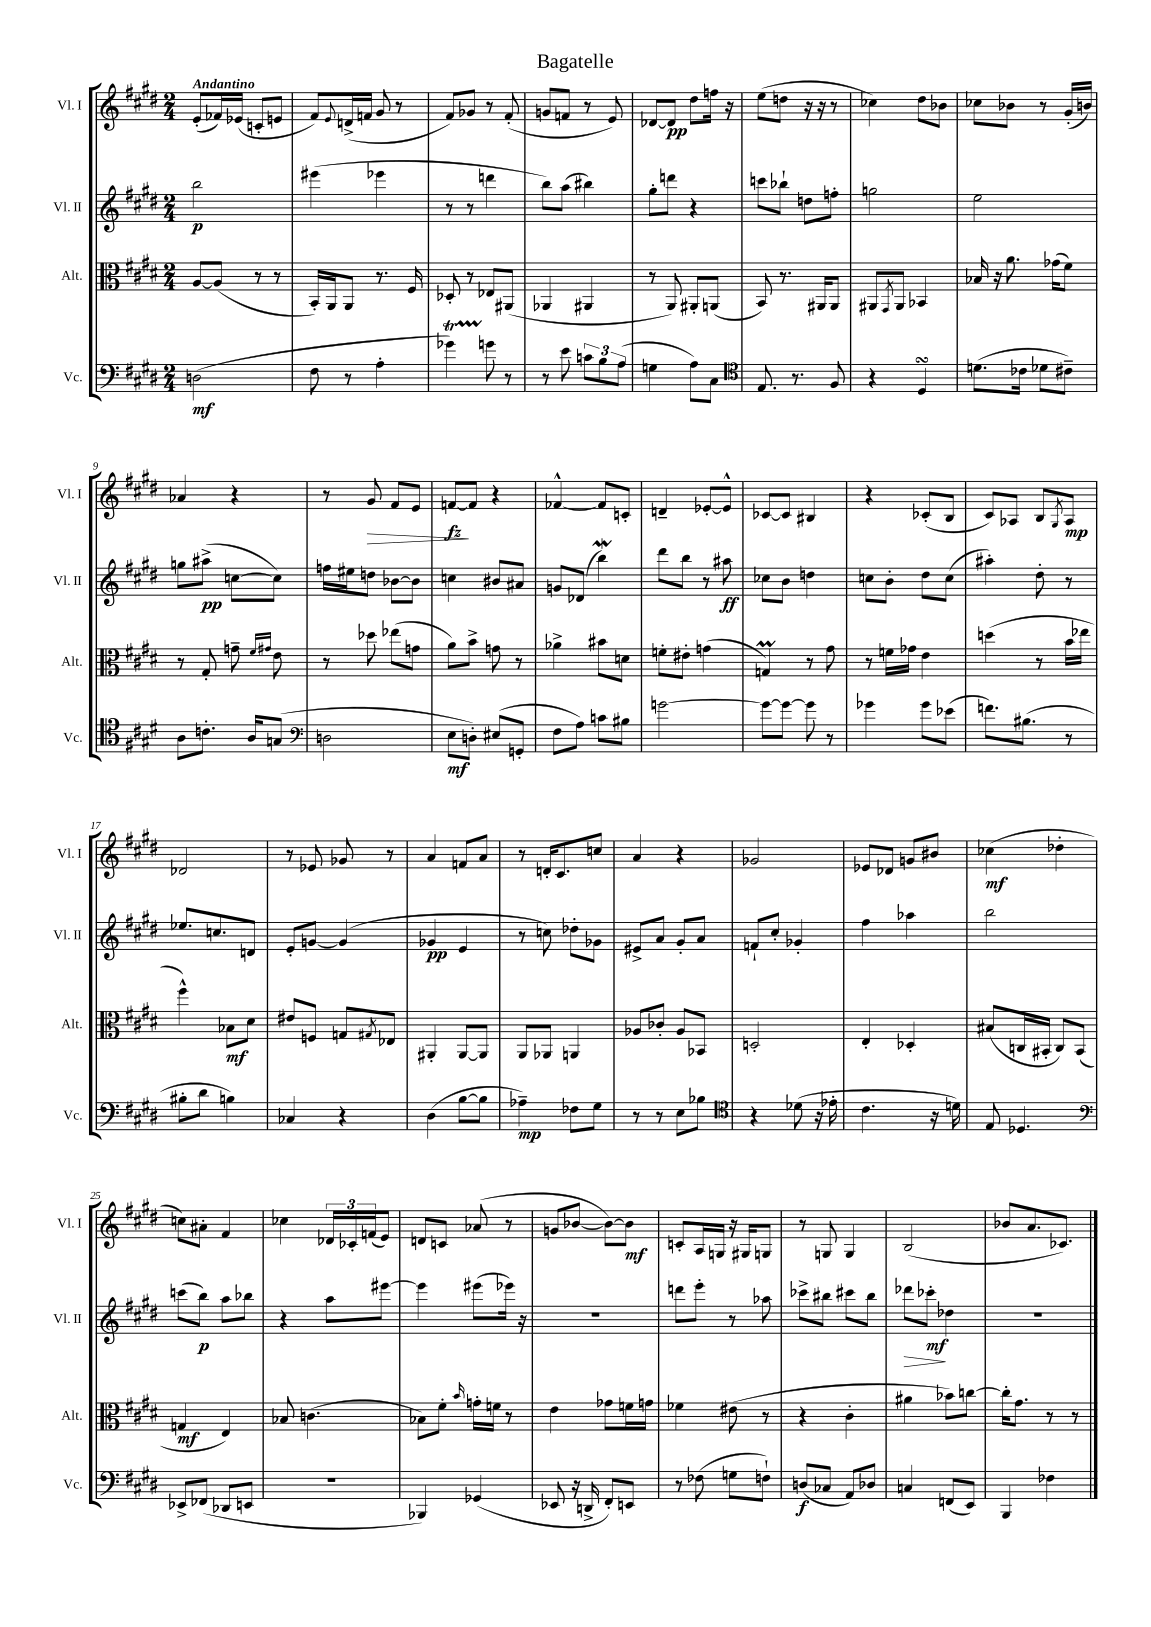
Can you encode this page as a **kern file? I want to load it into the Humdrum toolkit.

**kern	**dynam	**kern	**dynam	**kern	**dynam	**kern	**dynam
*part4	*part4	*part3	*part3	*part2	*part2	*part1	*part1
*staff4	*staff4	*staff3	*staff3	*staff2	*staff2	*staff1	*staff1
*I"Vc.	*	*I"Alt.	*	*I"Vl. II	*	*I"Vl. I	*
*I'Vc.	*	*I'Alt.	*	*I'Vl. II	*	*I'Vl. I	*
*clefF4	*	*clefC3	*	*clefG2	*	*clefG2	*
*k[f#c#g#d#]	*	*k[f#c#g#d#]	*	*k[f#c#g#d#]	*	*k[f#c#g#d#]	*
*M2/4	*	*M2/4	*	*M2/4	*	*M2/4	*
=1	=1	=1	=1	=1	=1	=1	=1
!	!	!	!	!	!	!LO:TX:a:B:t=Andantino	!
(2Dn\	mf	[8A/L	.	2bb\	p	(8e'/L	.
.	.	(8A/J]	.	.	.	16f-X/L)	.
.	.	.	.	.	.	(16e-X/JJ	.
.	.	8r	.	.	.	8cn'/L	.
.	.	8r	.	.	.	8en/J	.
=2	=2	=2	=2	=2	=2	=2	=2
8F#\	.	16BB'/LL)	.	(4eee#X\	.	8f#/L)	.
.	.	16AA/J	.	.	.	.	.
.	.	.	.	.	.	8qqe/	.
8r	.	8AA/J	.	.	.	(16dn^/L	.
.	.	.	.	.	.	16fn/JJ	.
4A'\	.	8.r	.	4eee-X\	.	8g#/	.
.	.	.	.	.	.	8r	.
.	.	16F#/	.	.	.	.	.
=3	=3	=3	=3	=3	=3	=3	=3
4g-XT\)	.	8D-X'/	.	8r	.	8f#/L)	.
.	.	8r	.	8r	.	8g-X/J	.
8gn\	.	8E-X/L	.	4dddn\	.	8r	.
8r	.	(8AA#X/J	.	.	.	(8f#'/	.
=4	=4	=4	=4	=4	=4	=4	=4
8r	.	4AA-X/	.	8bb\L)	.	8gn/L	.
8e\	.	.	.	(8aa\J	.	8fn/J	.
12cn\L	.	4AA#X/	.	4bb#X\)	.	8r	.
12B\	.	.	.	.	.	.	.
.	.	.	.	.	.	8e/)	.
(12A\J	.	.	.	.	.	.	.
=5	=5	=5	=5	=5	=5	=5	=5
4Gn\	.	8r	.	8gg#'\L	.	[8d-X/L	.
.	.	8AA/)	.	8dddn\J	.	8d-/J]	pp
8A\L)	.	8AA#X'/L	.	4r	.	8dd#\L	.
8C#\J	.	(8AAn/J	.	.	.	16ffn\Jk	.
.	.	.	.	.	.	16r	.
=6	=6	=6	=6	=6	=6	=6	=6
*clefC4	*	*	*	*	*	*	*
8.E/	.	8BB/)	.	8cccn\L	.	(8ee\L	.
.	.	8.r	.	8bb-X`\J	.	8ddn\J	.
8.r	.	.	.	.	.	.	.
.	.	.	.	8ddn\L	.	16r	.
.	.	16AA#X/KL	.	.	.	16r	.
8F#/	.	8AA#/J	.	8ffn'\J	.	8r	.
=7	=7	=7	=7	=7	=7	=7	=7
4r	.	8AA#X/L	.	2ggn\	.	4cc-X\)	.
.	.	8qGG#/	.	.	.	.	.
.	.	8AA#/J	.	.	.	.	.
4D#sSsS/	.	4BB-X/	.	.	.	8dd#\L	.
.	.	.	.	.	.	8b-X\J	.
=8	=8	=8	=8	=8	=8	=8	=8
(8.dn\L	.	16B-X/	.	2ee\	.	8cc-X\L	.
.	.	16r	.	.	.	.	.
.	.	8.a\	.	.	.	8b-X\J	.
16c-X\Jk	.	.	.	.	.	.	.
8d-X\L	.	.	.	.	.	8r	.
.	.	(16g-X\KL	.	.	.	.	.
8c#X~\J)	.	8f#\J)	.	.	.	(16g#'/LL	.
.	.	.	.	.	.	16bn/JJ)	.
!!LO:LB:g=z
=9	=9	=9	=9	=9	=9	=9	=9
8A\L	.	8r	.	8ggn\L	.	4a-X/	.
8.cn'\J	.	8G#'/	.	(8aa#X^\J	pp	.	.
.	.	8gn~\	.	[8ccn\L	.	4r	.
16A/KL	.	.	.	.	.	.	.
.	.	16qqf#/LL	.	.	.	.	.
.	.	16qqg#X/JJ	.	.	.	.	.
(8Gn/J	.	8e\	.	8cc\J])	.	.	.
=10	=10	=10	=10	=10	=10	=10	=10
*clefF4	*	*	*	*	*	*	*
2Dn\	.	8r	.	16ffn\LL	.	8r	.
.	.	.	.	16ee#X\J	.	.	.
!	!	!	!	!	!	!	!LO:HP:b
.	.	8dd-X\	.	8ddn\J	.	8g#/	>
.	.	(8ee-X\L	.	[8b-X\L	.	8f#/L	.
.	.	8gn\J	.	8b-\J]	.	8e/J	.
=11	=11	=11	=11	=11	=11	=11	=11
8E\L	mf	8a\L)	.	4ccn\	.	[8fn/L	fz
8Dn'\J)	.	8b^\J	.	.	.	8f/J]	]
(8E#X/L	.	8gn\	.	8b#X/L	.	4r	.
8GGn'/J	.	8r	.	8a#X/J	.	.	.
=12	=12	=12	=12	=12	=12	=12	=12
8F#\L	.	4a-X^\	.	8gn/L	.	[4f-X^^/	.
8A\J)	.	.	.	(8d-X/J	.	.	.
8cn\L	.	8b#X\L	.	4bbW\)	.	8f-/L]	.
8B#X\J	.	8dn\J	.	.	.	8cn'/J	.
=13	=13	=13	=13	=13	=13	=13	=13
[2gn\	.	8fn'\L	.	8ddd#\L	.	4dn~/	.
.	.	8e#X'\J	.	8bb\J	.	.	.
.	.	(4gn\	.	8r	.	[8e-X'/L	.
.	.	.	.	8aa#X\	ff	8e-^^/J]	.
=14	=14	=14	=14	=14	=14	=14	=14
8g\L_	.	4GnM/)	.	8cc-X\L	.	[8c-X/L	.
8g\J_	.	.	.	8b\J	.	8c-/J]	.
8g\]	.	8r	.	4ddn\	.	4B#X/	.
8r	.	8g#\	.	.	.	.	.
=15	=15	=15	=15	=15	=15	=15	=15
4g-X\	.	8r	.	8ccn\L	.	4r	.
.	.	16fn\LL	.	8b'\J	.	.	.
.	.	16g-X\JJ	.	.	.	.	.
8g-\L	.	4e\	.	8dd#\L	.	(8c-X'/L	.
(8e-X\J	.	.	.	(8cc\J	.	8B/J	.
=16	=16	=16	=16	=16	=16	=16	=16
8.fn\L)	.	(4ddn\	.	4aa#X'\)	.	8c#/L)	.
.	.	.	.	.	.	8A-X/J	.
(8.B#X\J	.	.	.	.	.	.	.
.	.	8r	.	8dd#'\	.	8B/L	.
.	.	.	.	.	.	8qG#/	.
8r	.	16b\LL	.	8r	.	8A-/J	mp
.	.	16ee-X\JJ	.	.	.	.	.
!!LO:LB:g=z
=17	=17	=17	=17	=17	=17	=17	=17
8B#X'\L	.	4ff#^^\)	.	8.ee-X/L	.	2d-X/	.
8d#\J	.	.	.	.	.	.	.
.	.	.	.	8.ccn/	.	.	.
4Bn\)	.	8B-X\L	mf	.	.	.	.
.	.	8d#\J	.	8dn/J	.	.	.
=18	=18	=18	=18	=18	=18	=18	=18
4C-X/	.	8e#X/L	.	8e'/L	.	8r	.
.	.	8Fn/J	.	[8gn/J	.	8e-X/	.
4r	.	8Gn/L	.	(4g/]	.	8g-X/	.
.	.	8qG#X/	.	.	.	.	.
.	.	8E-X/J	.	.	.	8r	.
=19	=19	=19	=19	=19	=19	=19	=19
(4D#\	.	4AA#X'/	.	4g-X/	pp	4a/	.
[8B\L	.	[8AA#/L	.	4e/	.	8fn/L	.
8B\J]	.	8AA#/J]	.	.	.	8a/J	.
=20	=20	=20	=20	=20	=20	=20	=20
4A-X~\)	mp	8AA/L	.	8r	.	8r	.
.	.	8AA-X/J	.	8ccn\)	.	16dn'/KL	.
.	.	.	.	.	.	8.c#/	.
8F-X\L	.	4AAn/	.	8dd-X'\L	.	.	.
8G#\J	.	.	.	8g-X\J	.	8ccn/J	.
=21	=21	=21	=21	=21	=21	=21	=21
8r	.	8A-X/L	.	8e#X^/L	.	4a/	.
8r	.	8c-X'/J	.	8a/J	.	.	.
8E\L	.	8A-/L	.	8g#'/L	.	4r	.
8B-X\J	.	8BB-X/J	.	8a/J	.	.	.
=22	=22	=22	=22	=22	=22	=22	=22
*clefC4	*	*	*	*	*	*	*
4r	.	2Dn'/	.	8fn`/L	.	2g-X/	.
.	.	.	.	8cc#'/J	.	.	.
(8d-X\	.	.	.	4g-X'/	.	.	.
16r	.	.	.	.	.	.	.
16e-X'\	.	.	.	.	.	.	.
=23	=23	=23	=23	=23	=23	=23	=23
4.c#\	.	4E'/	.	4ff#\	.	8e-X/L	.
.	.	.	.	.	.	8d-X/J	.
.	.	4D-X'/	.	4aa-X\	.	8gn/L	.
16r	.	.	.	.	.	8b#X/J	.
16dn\)	.	.	.	.	.	.	.
=24	=24	=24	=24	=24	=24	=24	=24
8E/	.	(8B#X/L	.	2bb\	.	(4cc-X\	mf
4.D-X/	.	16Cn/L	.	.	.	.	.
.	.	16BB#X'/JJ	.	.	.	.	.
.	.	8C/L)	.	.	.	4dd-X'\	.
.	.	(8BB#/J	.	.	.	.	.
!!LO:LB:g=z
=25	=25	=25	=25	=25	=25	=25	=25
*clefF4	*	*	*	*	*	*	*
8EE-X^/L	.	4Gn/	mf	(8cccn\L	.	8ccn\L)	.
(8FF-X/J	.	.	.	8bb\J)	p	8a#X'\J	.
8DD-X/L	.	4E/)	.	8aa\L	.	4f#/	.
8EEn/J	.	.	.	8bb-X\J	.	.	.
=26	=26	=26	=26	=26	=26	=26	=26
2r	.	8B-X/	.	4r	.	4cc-X\	.
.	.	(4.cn\	.	.	.	.	.
.	.	.	.	8aa\L	.	24d-X/LL	.
.	.	.	.	.	.	24c-X'/	.
.	.	.	.	.	.	(24fn/J	.
.	.	.	.	[8eee#X\J	.	8e/J)	.
=27	=27	=27	=27	=27	=27	=27	=27
4BBB-X/)	.	8B-X\L)	.	4eee#\]	.	8dn/L	.
.	.	8f#'\J	.	.	.	8cn/J	.
.	.	16qqb/	.	.	.	.	.
(4GG-X/	.	16gn'\LL	.	(8eee#X\L	.	(8a-X/	.
.	.	16fn\JJ	.	.	.	.	.
.	.	8r	.	16eee-X\Jk)	.	8r	.
.	.	.	.	16r	.	.	.
=28	=28	=28	=28	=28	=28	=28	=28
8EE-X/	.	4e\	.	2r	.	8gn/L	.
16r	.	.	.	.	.	[8b-X/J	.
16DDn^/	.	.	.	.	.	.	.
8FF#'/L)	.	8g-X\L	.	.	.	8b-\L_)	.
8EEn/J	.	16fn\L	.	.	.	8b-\J]	mf
.	.	16gn\JJ	.	.	.	.	.
=29	=29	=29	=29	=29	=29	=29	=29
8r	.	4f-X\	.	8dddn\L	.	8cn'/L	.
(8F-X\	.	.	.	8eee'\J	.	16A/L	.
.	.	.	.	.	.	16Gn/JJ	.
8Gn\L	.	(8e#X\	.	8r	.	16r	.
.	.	.	.	.	.	16G#X/KL	.
8Fn`\J)	.	8r	.	8aa-X\	.	8Gn/J	.
=30	=30	=30	=30	=30	=30	=30	=30
(8Dn/L	f	4r	.	8ccc-X^\L	.	8r	.
8C-X/J	.	.	.	8bb#X\J	.	8Gn/	.
8AA/L)	.	4c#'\	.	8ccc#X\L	.	4G/	.
8D-X/J	.	.	.	8bb#\J	.	.	.
=31	=31	=31	=31	=31	=31	=31	=31
!	!	!	!	!	!LO:HP:b	!	!
4Cn/	.	4a#X\	.	8ddd-X\L	>	(2B/	.
.	.	.	.	8ccc-X'\J	mf	.	.
(8FFn/L	.	8b-X\L)	.	4dd-X\	]	.	.
8EE/J)	.	[8ccn\J	.	.	.	.	.
=32	=32	=32	=32	=32	=32	=32	=32
4BBB/	.	16cc'\KL]	.	2r	.	8b-X/L	.
.	.	8.g#\J	.	.	.	.	.
.	.	.	.	.	.	8.a/	.
4F-X\	.	8r	.	.	.	.	.
.	.	.	.	.	.	8.c-X/J)	.
.	.	8r	.	.	.	.	.
==	==	==	==	==	==	==	==
*-	*-	*-	*-	*-	*-	*-	*-
